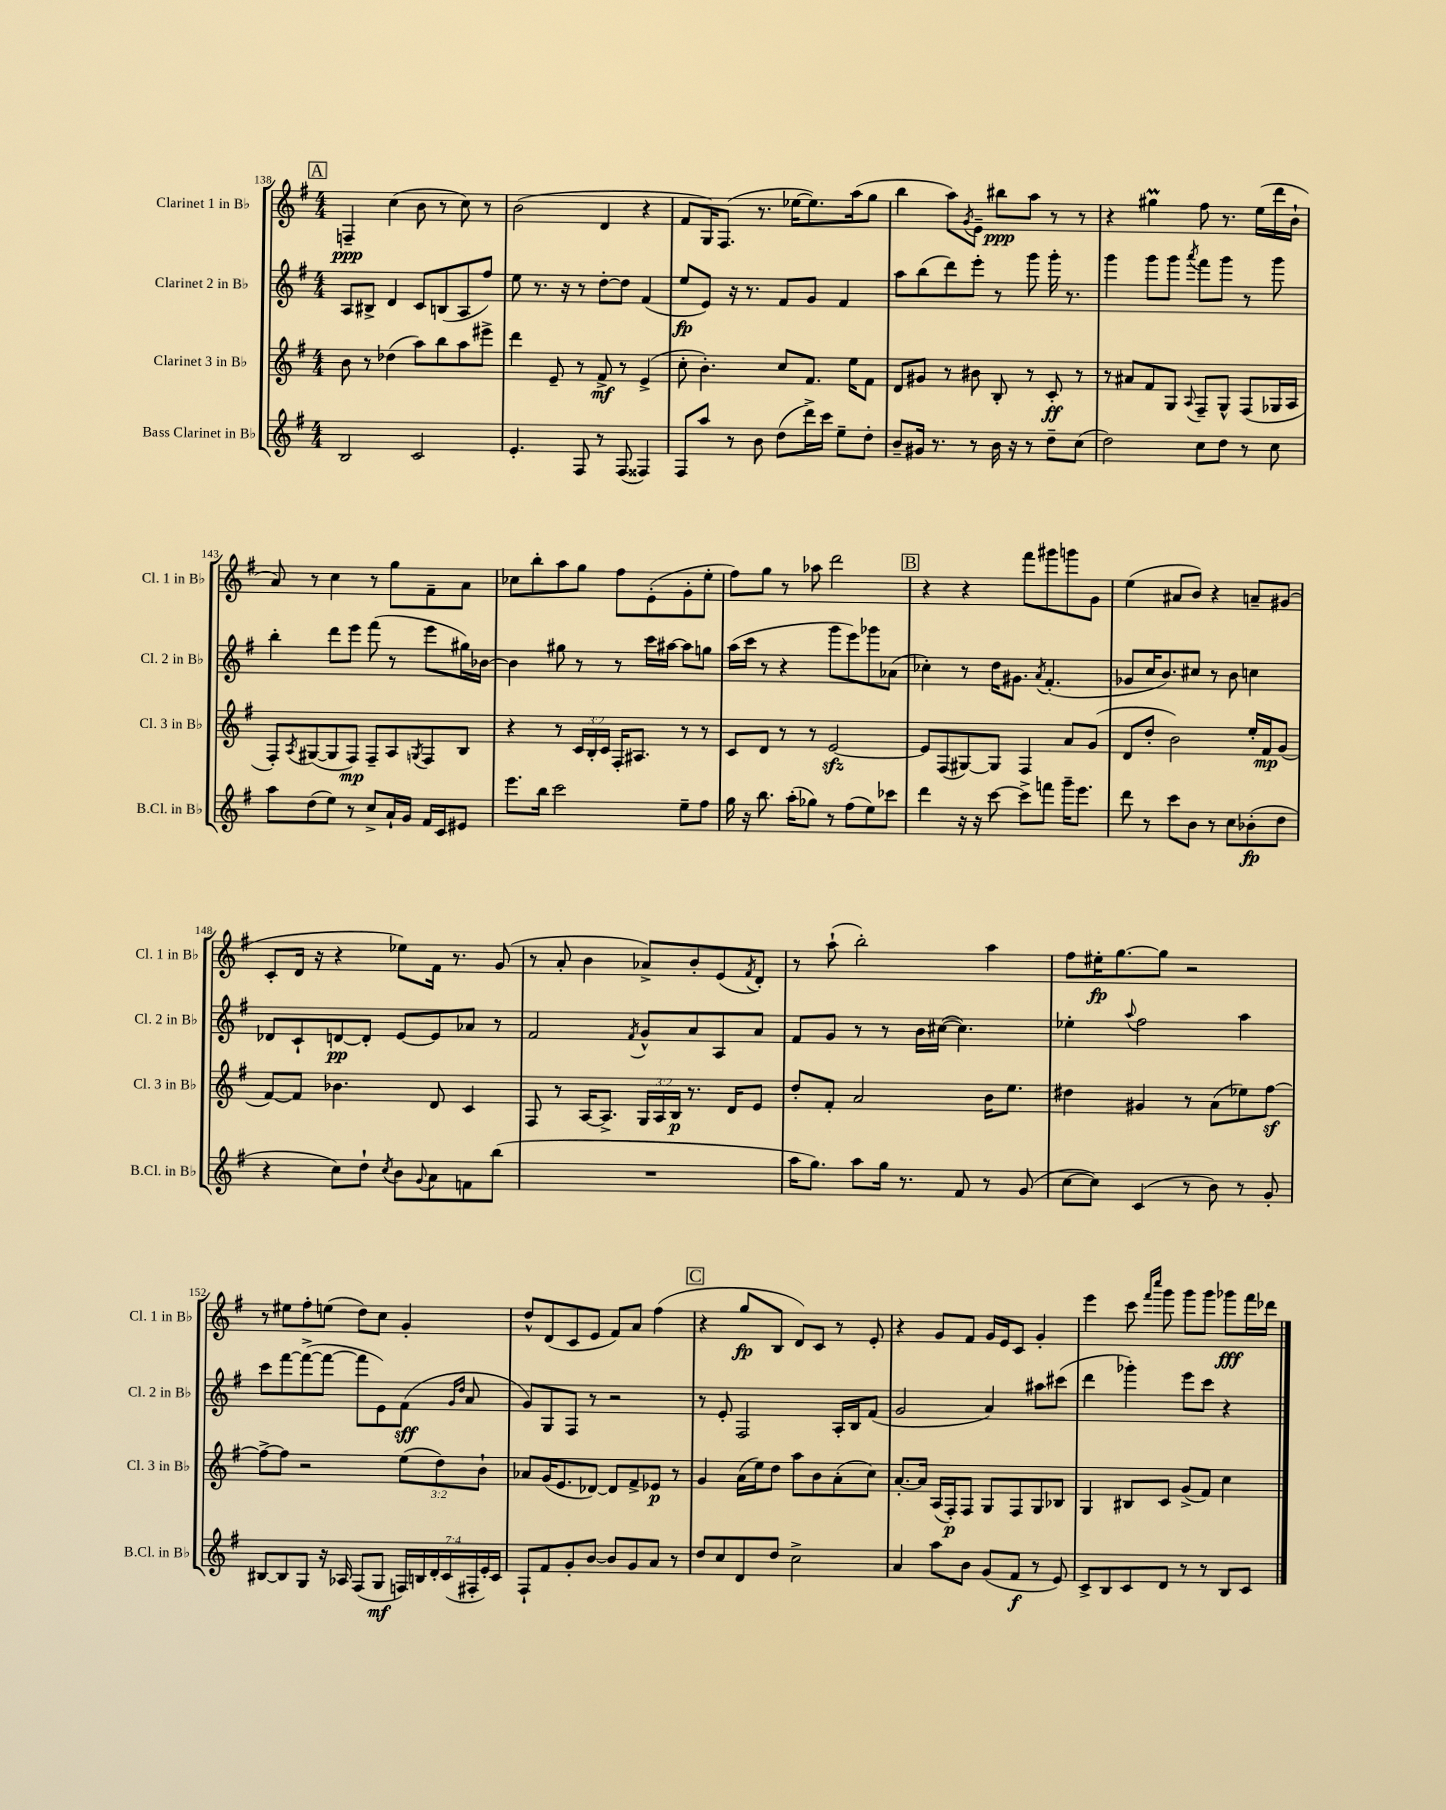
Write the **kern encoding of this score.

**kern	**dynam	**kern	**dynam	**kern	**dynam	**kern	**dynam
*part4	*part4	*part3	*part3	*part2	*part2	*part1	*part1
*staff4	*staff4	*staff3	*staff3	*staff2	*staff2	*staff1	*staff1
*I"Bass Clarinet in B♭	*	*I"Clarinet 3 in B♭	*	*I"Clarinet 2 in B♭	*	*I"Clarinet 1 in B♭	*
*I'B.Cl. in B♭	*	*I'Cl. 3 in B♭	*	*I'Cl. 2 in B♭	*	*I'Cl. 1 in B♭	*
*clefG2	*	*clefG2	*	*clefG2	*	*clefG2	*
*k[f#]	*	*k[f#]	*	*k[f#]	*	*k[f#]	*
*M4/4	*	*M4/4	*	*M4/4	*	*M4/4	*
!!LO:REH:place=s1:t=A
=138	=138	=138	=138	=138	=138	=138	=138
2B/	.	8b\	.	8A/L	.	4Fn~/	ppp
.	.	8r	.	8B#X^/J	.	.	.
.	.	(4dd-X\	.	4d/	.	(4cc\	.
2c/	.	8aa\L)	.	8c/L	.	8b\	.
.	.	8bb\	.	(8Bn/	.	8r	.
.	.	8aa\	.	8A/	.	8cc\)	.
.	.	8eee#X^\J	.	8ff#/J)	.	8r	.
=139	=139	=139	=139	=139	=139	=139	=139
4.e'/	.	4ddd\	.	8ee\	.	(2b\	.
.	.	.	.	8.r	.	.	.
.	.	8e~/	.	.	.	.	.
.	.	.	.	16r	.	.	.
8F#/	.	8r	.	8r	.	.	.
8r	.	8f#^/	mf	[8dd'\L	.	4d/	.
(8F#/	.	8r	.	8dd\J]	.	.	.
4F##X/)	.	(4e^/	.	(4f#/	.	4r	.
=140	=140	=140	=140	=140	=140	=140	=140
8F#/L	.	8cc'\	.	8ee/L	fp	8f#/L	.
8aa/J	.	4.b'\)	.	8e/J)	.	16G/K)	.
.	.	.	.	.	.	(8.F#/J	.
8r	.	.	.	16r	.	.	.
.	.	.	.	8.r	.	.	.
8b\	.	.	.	.	.	8.r	.
(8dd\L	.	8cc/L	.	8f#/L	.	.	.
.	.	.	.	.	.	[16ee-X\KL	.
16ddd^\L)	.	8.f#/J	.	8g/J	.	8.ee-\])	.
16ccc\JJ	.	.	.	.	.	.	.
8ee~\L	.	.	.	4f#/	.	.	.
.	.	16ee\KL	.	.	.	(16aa\k	.
8dd'\J	.	8f#\J	.	.	.	8gg\J	.
=141	=141	=141	=141	=141	=141	=141	=141
8b~/L	.	8d/L	.	8aa\L	.	4bb\	.
16g#X/Jk	.	8g#X/J	.	(8bb\	.	.	.
8.r	.	.	.	.	.	.	.
.	.	8r	.	8ddd\)	.	8aa\L)	.
.	.	.	.	.	.	8qg/	.
8r	.	8b#X\	.	8eee'\J	.	8e~\J	.
16b\	.	8B'/	.	8r	.	8bb#X\L	ppp
16r	.	.	.	.	.	.	.
8r	.	8r	.	8ggg\	.	8aa\J	.
8dd~\L	.	8c'/	ff	16ggg'\	.	8r	.
.	.	.	.	8.r	.	.	.
(8cc\J	.	8r	.	.	.	8r	.
=142	=142	=142	=142	=142	=142	=142	=142
2dd\)	.	8r	.	4ggg\	.	4r	.
.	.	8a#X/L	.	.	.	.	.
.	.	8f#/	.	8ggg\L	.	4gg#Xm\	.
.	.	8G/J	.	8ggg\J	.	.	.
.	.	8qqA/	.	8qaaa/	.	.	.
8cc\L	.	8F#~/L	.	8fff#\L	.	8ff#\	.
8dd\J	.	8G^^/J	.	8ggg\J	.	8.r	.
8r	.	(8F#/L	.	8r	.	.	.
.	.	.	.	.	.	(16ee\LL	.
8cc\	.	16G-X/L	.	8ggg\	.	16ddd\	.
.	.	16A/JJ	.	.	.	16b`\JJ	.
!!LO:LB:g=z
=143	=143	=143	=143	=143	=143	=143	=143
8aa\L	.	8F#'/L)	.	4bb'\	.	8a/)	.
.	.	8qA/	.	.	.	.	.
(8dd\	.	([8G#X/	.	.	.	8r	.
8ee\J)	.	8G#/]	.	8ddd\L	.	4cc\	.
8r	.	8F#/J)	mp	8eee\J	.	.	.
8cc^/L	.	8F#~/L	.	(8fff#\	.	8r	.
16a`/L	.	8A/	.	8r	.	8gg\L	.
16g/JJ	.	.	.	.	.	.	.
.	.	8qGn/	.	.	.	.	.
16f#/LL	.	8F#/	.	8eee\L	.	8f#~\	.
16c/J	.	.	.	.	.	.	.
8e#X/J	.	8B/J	.	16gg#X\L)	.	8a\J	.
.	.	.	.	[16b-X\JJ	.	.	.
=144	=144	=144	=144	=144	=144	=144	=144
8.eee\L	.	4r	.	4b-\]	.	8cc-X\L	.
.	.	.	.	.	.	8bb'\	.
16bb\Jk	.	.	.	.	.	.	.
2ccc\	.	8r	.	8gg#X\	.	8aa\	.
.	.	24c/LL	.	8r	.	8gg\J	.
.	.	24B'/	.	.	.	.	.
.	.	24c/JJ	.	.	.	.	.
.	.	16F#'/KL	.	8r	.	8ff#\L	.
.	.	8.A#X/J	.	.	.	.	.
.	.	.	.	16ccc\LL	.	(8e'\	.
.	.	.	.	[16aa#X\JJ	.	.	.
8ee~\L	.	8r	.	8aa#\L]	.	8g'\	.
8ff#\J	.	8r	.	8ggn\J	.	8ee'\J	.
=145	=145	=145	=145	=145	=145	=145	=145
16gg\	.	8c/L	.	(16aa\LL	.	8ff#\L)	.
16r	.	.	.	16ccc\JJ	.	.	.
8.bb\	.	8d/J	.	8r	.	8gg\J	.
.	.	8r	.	4r	.	8r	.
(16aa'\KL	.	.	.	.	.	.	.
8gg-X\J)	.	8r	.	.	.	8aa-X\	.
8r	.	[2ezz/	.	8ggg\L	.	2ddd\	.
(8ff#\L	.	.	.	8eee\)	.	.	.
8ee\)	.	.	.	8ggg-X\	.	.	.
8ccc-X\J	.	.	.	(8a-X\J	.	.	.
!!LO:REH:place=s1:t=B
=146	=146	=146	=146	=146	=146	=146	=146
4ddd\	.	8e/L]	.	4cc-X'\)	.	4r	.
.	.	(8F#/	.	.	.	.	.
16r	.	[8G#X/)	.	8r	.	4r	.
16r	.	.	.	.	.	.	.
[8ccc\	.	8G#/J]	.	16dd\KL	.	.	.
.	.	.	.	8.g#X\J	.	.	.
8ccc^\L]	.	4F#/	.	.	.	8fff#\L	.
.	.	.	.	8qa/	.	.	.
8fffn\J	.	.	.	(4.f#'/	.	8ggg#X\	.
16ggg~\KL	.	8a/L	.	.	.	8gggn\	.
8.eee\J	.	.	.	.	.	.	.
.	.	(8g/J	.	.	.	8g\J	.
=147	=147	=147	=147	=147	=147	=147	=147
8ddd\	.	8d/L	.	8g-X/L	.	(4ee\	.
8r	.	8dd'/J	.	16cc/K	.	.	.
.	.	.	.	8.b/)	.	.	.
8ccc\L	.	2b\)	.	.	.	8a#X/L	.
8b\J	.	.	.	8cc#X/J	.	8b/J)	.
8r	.	.	.	8r	.	4r	.
8cc\L	.	.	.	8b\	.	.	.
(8b-X'\	fp	16ee'/LL	.	4ccn\	.	8an~/L	.
.	.	16f#/J	mp	.	.	.	.
8dd\J	.	(8g/J	.	.	.	(8g#X/J	.
!!LO:LB:g=z
=148	=148	=148	=148	=148	=148	=148	=148
4r	.	[8f#/L)	.	8d-X/L	.	8c'/L	.
.	.	8f#/J]	.	8c`/	.	16d/Jk	.
.	.	.	.	.	.	16r	.
8cc\L)	.	4.b-X\	.	[8dn/	pp	4r	.
8dd`\J	.	.	.	8d'/J]	.	.	.
8qcc/	.	.	.	.	.	.	.
8b\L	.	.	.	[8e/L	.	8ee-X\L)	.
8qqg/	.	.	.	.	.	.	.
8a\	.	8d/	.	8e/]	.	16f#\Jk	.
.	.	.	.	.	.	8.r	.
8fn\	.	4c/	.	8a-X/J	.	.	.
(8bb\J	.	.	.	8r	.	(8g/	.
=149	=149	=149	=149	=149	=149	=149	=149
1r	.	8F#/	.	2f#/	.	8r	.
.	.	8r	.	.	.	8a'/	.
.	.	[16A/KL	.	.	.	4b\	.
.	.	8.A^/J]	.	.	.	.	.
.	.	.	.	8qf#/	.	.	.
.	.	24G/LL	.	8g^^/L	.	8a-X^/L)	.
.	.	24A/	.	.	.	.	.
.	.	24B/JJ	p	.	.	.	.
.	.	8.r	.	8a/	.	8b'/	.
.	.	.	.	8A/	.	(8e/	.
.	.	16d/KL	.	.	.	.	.
.	.	.	.	.	.	8qf#/	.
.	.	8e/J	.	8a/J	.	8d'/J)	.
=150	=150	=150	=150	=150	=150	=150	=150
16aa\KL	.	8dd'/L	.	8f#/L	.	8r	.
8.gg\J)	.	.	.	.	.	.	.
.	.	8f#'/J	.	8g/J	.	(8aa`\	.
8aa\L	.	2a/	.	8r	.	2bb'\)	.
16gg\Jk	.	.	.	8r	.	.	.
8.r	.	.	.	.	.	.	.
.	.	.	.	16b\LL	.	.	.
.	.	.	.	([16cc#X\JJ	.	.	.
8f#/	.	.	.	4.cc#\])	.	.	.
8r	.	16b\KL	.	.	.	4aa\	.
.	.	8.ee\J	.	.	.	.	.
(8g/	.	.	.	.	.	.	.
=151	=151	=151	=151	=151	=151	=151	=151
[8cc\L	.	4dd#X\	.	4ee-X'\	.	8ff#\L	.
8cc\J])	.	.	.	.	.	16ee#X'\K	fp
.	.	.	.	.	.	[8.gg\	.
.	.	.	.	8qqaa/	.	.	.
(4c/	.	4g#X/	.	2ff#\	.	.	.
.	.	.	.	.	.	8gg\J]	.
8r	.	8r	.	.	.	2r	.
8b\)	.	(8a\L	.	.	.	.	.
8r	.	8ee-X\)	.	4aa\	.	.	.
8g'/	.	[8ff#z\J	.	.	.	.	.
!!LO:LB:g=z
=152	=152	=152	=152	=152	=152	=152	=152
[8B#X/L	.	8ff#^\L_	.	8ccc\L	.	8r	.
8B#/]	.	8ff#\J]	.	[8fff#\	.	8ee#X\L	.
8G/J	.	2r	.	(8fff#^\_	.	8ff#'\	.
16r	.	.	.	8fff#\J_	.	(8een\J	.
16A-X/	.	.	.	.	.	.	.
(8F#/L	.	.	.	8fff#\L]	.	8dd\L)	.
8G/J	mf	.	.	8e\)	.	8cc\J	.
28Fn/LL)	.	(12ee\L	.	(8f#\J	sff	4g'/	.
28Bn/	.	.	.	.	.	.	.
28d'/	.	.	.	.	.	.	.
.	.	12dd\)	.	.	.	.	.
(28c/	.	.	.	.	.	.	.
.	.	.	.	16qqg/LL	.	.	.
.	.	.	.	16qqdd/JJ	.	.	.
.	.	.	.	8a/	.	.	.
28F#X'/	.	.	.	.	.	.	.
.	.	12b`\J	.	.	.	.	.
28e'/)	.	.	.	.	.	.	.
28c/JJ	.	.	.	.	.	.	.
=153	=153	=153	=153	=153	=153	=153	=153
8F#`/L	.	8a-X/L	.	8g/L)	.	8dd^^/L	.
8f#/	.	(16g/K	.	8G/	.	(8d/	.
.	.	8.e/	.	.	.	.	.
8g'/	.	.	.	8F#/J	.	8c/	.
[8b/J	.	[8d-X/J)	.	8r	.	8e/J	.
8b/L]	.	8d-/L]	.	2r	.	8f#/L)	.
8g/	.	8f#^/	.	.	.	8a/J	.
8a/J	.	8e-X/J	p	.	.	(4ff#\	.
8r	.	8r	.	.	.	.	.
!!LO:REH:place=s1:t=C
=154	=154	=154	=154	=154	=154	=154	=154
8dd/L	.	4g/	.	8r	.	4r	.
8cc/	.	.	.	8e'/	.	.	.
8d/	.	(16a\LL	.	2F#/	.	8gg/L	fp
.	.	16ee\J)	.	.	.	.	.
8dd/J	.	8dd\J	.	.	.	8B/J	.
2cc^\	.	8aa\L	.	.	.	8d/L)	.
.	.	8b\	.	.	.	8c/J	.
.	.	(8a'\	.	16A'/LL	.	8r	.
.	.	.	.	16B/J	.	.	.
.	.	8cc\J)	.	(8f#/J	.	8e'/	.
=155	=155	=155	=155	=155	=155	=155	=155
4a/	.	[8.a'/L	.	2g/	.	4r	.
.	.	16a/Jk]	.	.	.	.	.
8aa\L	.	(16A/LL	.	.	.	8g/L	.
.	.	16F#'/J)	p	.	.	.	.
8b\J	.	8F#/J	.	.	.	8f#/J	.
(8g/L	.	8G/L	.	4a/)	.	16g/LL	.
.	.	.	.	.	.	16e/J	.
8f#/J	f	8F#/	.	.	.	8c/J	.
8r	.	8G/	.	8aa#X\L	.	4g'/	.
8e/)	.	8B-X/J	.	(8ccc#X\J	.	.	.
=156	=156	=156	=156	=156	=156	=156	=156
8c^/L	.	4G/	.	4ddd\	.	4eee\	.
8B/	.	.	.	.	.	.	.
8c/	.	8B#X/L	.	4ggg-X'\)	.	8ccc\	.
.	.	.	.	.	.	16qqfff#/LL	.
.	.	.	.	.	.	16qqcccc/JJ	.
8d/J	.	8c/J	.	.	.	8ggg\	.
8r	.	(8g^/L	.	8eee\L	.	8ggg\L	.
8r	.	8f#/J)	.	8ccc\J	.	8ggg\J	.
8B/L	.	4cc\	.	4r	.	8ggg-X\L	fff
8c/J	.	.	.	.	.	16fff#\L	.
.	.	.	.	.	.	16ddd-X\JJ	.
==	==	==	==	==	==	==	==
*-	*-	*-	*-	*-	*-	*-	*-
